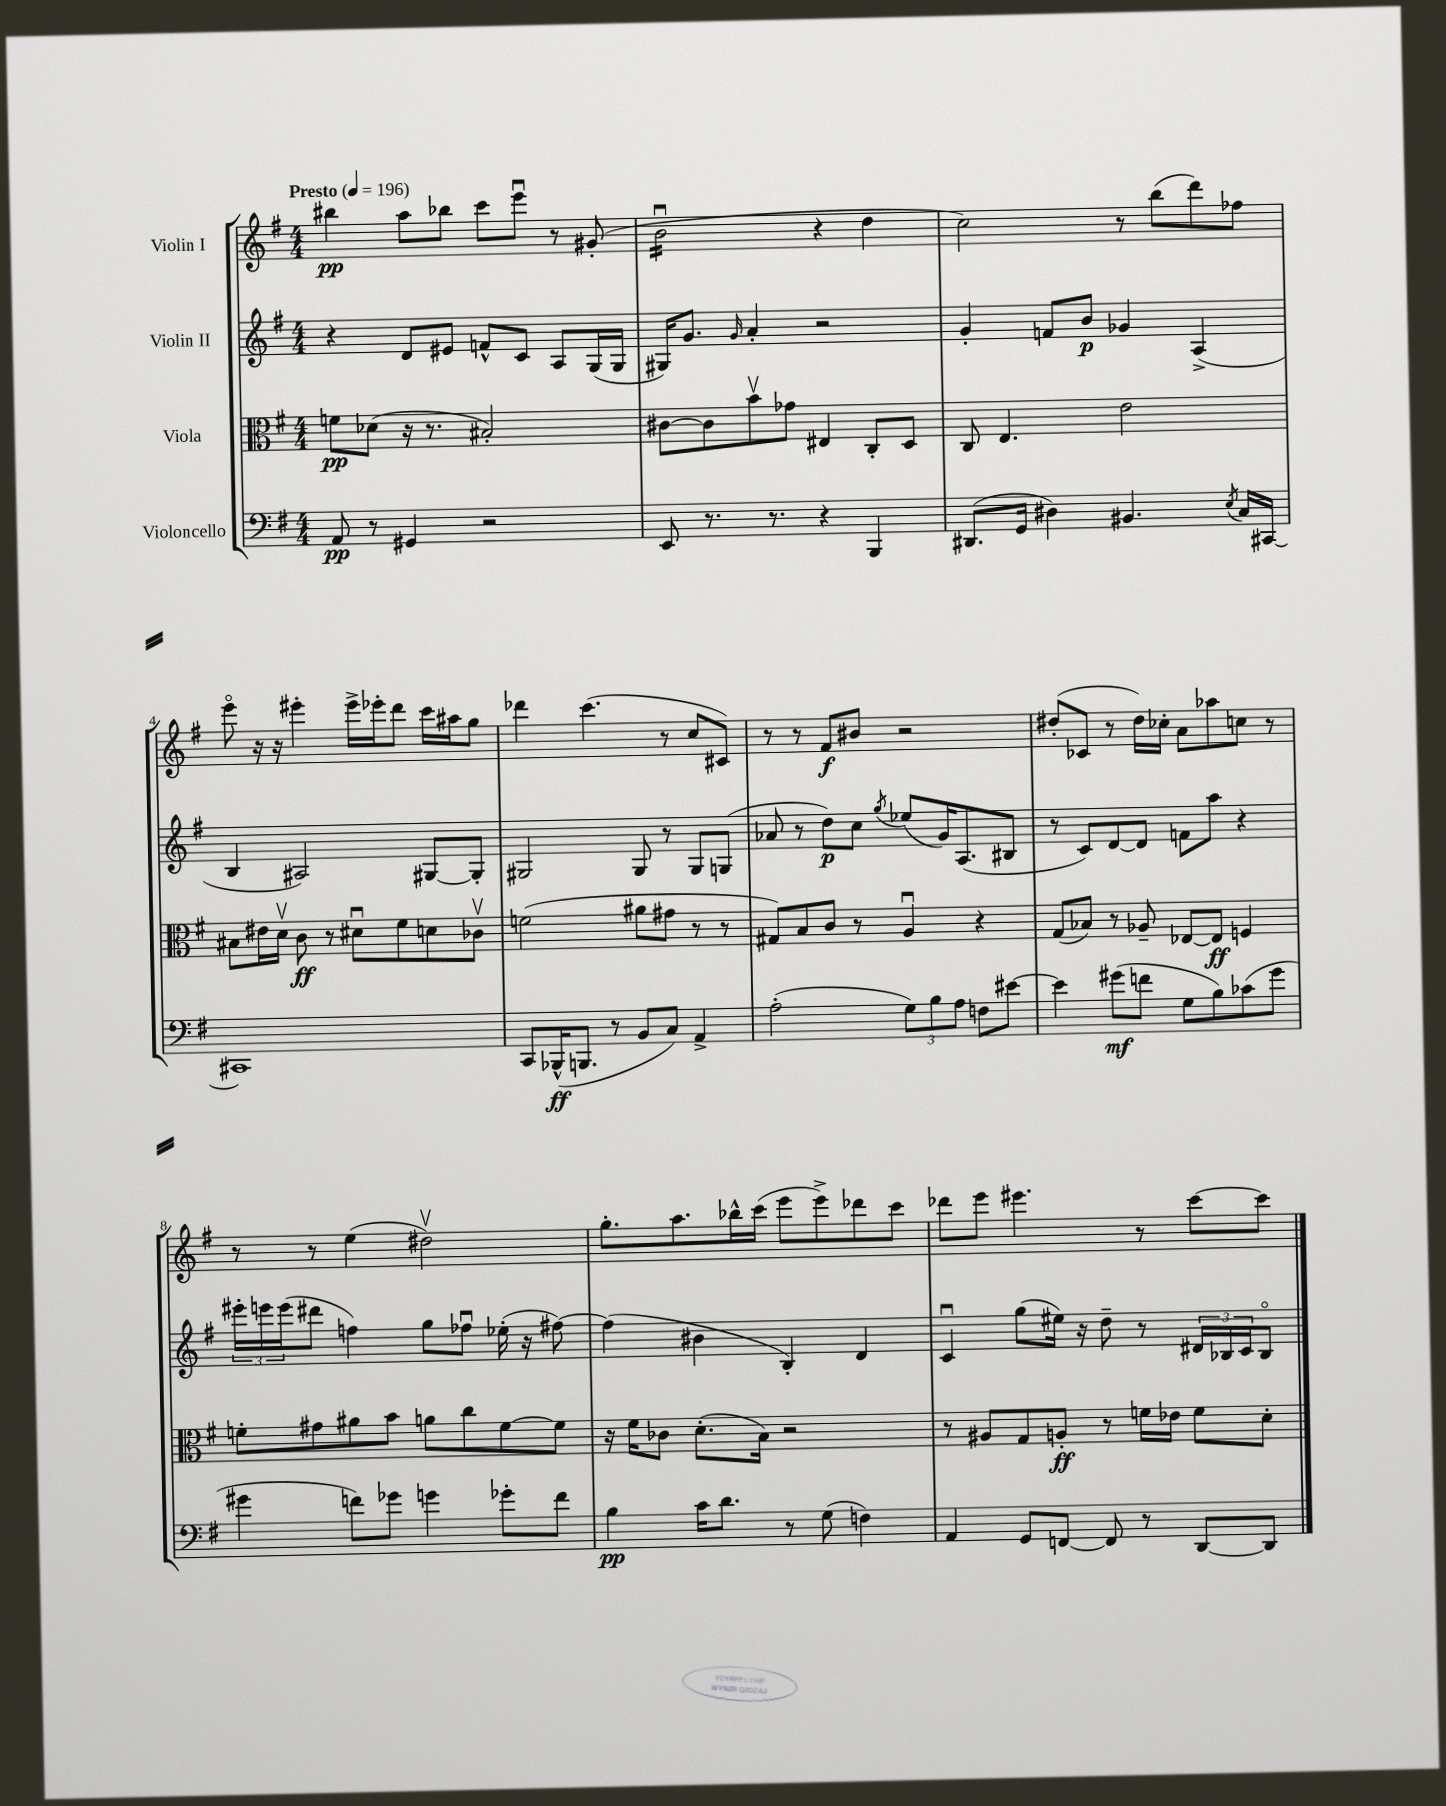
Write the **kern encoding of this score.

**kern	**kern	**kern	**kern
*staff4	*staff3	*staff2	*staff1
*clefF4	*clefC3	*clefG2	*clefG2
*k[f#]	*k[f#]	*k[f#]	*k[f#]
*M4/4	*M4/4	*M4/4	*M4/4
*MM196	*MM196	*MM196	*MM196
8AA	8f	4r	4bb#
8r	(8d-	.	.
4GG#	16r	8d	8aa
.	8.r	.	.
.	.	8e#	8bb-
2r	2B#')	8f^^	8ccc
.	.	8c	8eeeu
.	.	8A	8r
.	.	(16G	(8g#'
.	.	16G	.
=	=	=	=
8EE	[8c#	16G#)	2bu
.	.	8.g	.
8.r	8c#]	.	.
.	.	16qqg	.
.	8bv	4a'	.
8.r	.	.	.
.	8g-	.	.
4r	4E#	2r	4r
4BBB	8C'	.	4dd
.	8D	.	.
=	=	=	=
(8.DD#	8C	4g'	2cc)
.	4.E	.	.
16GG	.	.	.
4D#)	.	8f	.
.	.	8b	.
4.BB#	2e	4g-	8r
.	.	.	(8bb
.	.	(4A^	8ddd)
8qE	.	.	.
16C	.	.	8ff-
[16CC#	.	.	.
=	=	=	=
1CC#]	8B#	4B	8eeeo
.	16e#	.	16r
.	16dv	.	16r
.	8c	2A#)	4eee#'
.	8r	.	.
.	8d#u	.	16eee#^
.	.	.	16eee-'
.	8f#	.	8ddd
.	8d	[8G#	16ccc
.	.	.	16aa#
.	8c-v	8G#']	8gg
=	=	=	=
8CC	(2f	2G#	4ddd-
(16BBB-^^	.	.	.
8.BBB	.	.	.
.	.	.	(4.ccc
8r	.	.	.
8BB	8a#	8G#	.
8C)	8g#	8r	8r
4AA^	8r	8G#	8cc
.	8r	(8G	8c#)
=	=	=	=
(2A'	8G#)	8a-	8r
.	8B	8r	8r
.	8c	8dd)	8f#
.	8r	8cc	8b#
.	.	8qgg	.
12G)	4Au	(8ee-	2r
12B	.	.	.
.	.	16g)	.
12A	.	.	.
.	.	(8.A	.
8F	4r	.	.
[8e#	.	8B#	.
=	=	=	=
4e#]	(8G	8r	(8dd#'
.	8B-)	8c)	8c-
(8g#	8r	[8d	8r
8f	8A-~	8d]	16dd#)
.	.	.	16cc-'
8G	[8E-	8f	8a
8B)	8E-]	8aa	8aa-
(8c-	4F	4r	8cc
8g#	.	.	8r
=	=	=	=
4g#	8f'	24eee#'	8r
.	.	24eee	.
.	.	(24eee	.
.	8g#	8ddd#	8r
8f)	8a#	4ff)	(4ee
8g-	8b	.	.
4g	8a	8gg	2dd#v)
.	8cc	8ff-u	.
8g-'	[8f	(16ee-'	.
.	.	16r	.
8f	8f]	[8ff#)	.
=	=	=	=
4B	16r	(4ff#]	8.gg'
.	16f#	.	.
.	8c-	.	.
.	.	.	8.aa
16c	(8.d'	4b#	.
8.d	.	.	.
.	.	.	16bb-^^
.	16B)	.	(16ccc
8r	2r	4B')	8eee
(8G	.	.	8eee^)
4F)	.	4d	8ddd-
.	.	.	8ccc
=	=	=	=
4AA	8r	4cu	8ddd-
.	8A#	.	8eee
8GG	8G	(8gg	4.eee#
[8FF	8A'	16ee#)	.
.	.	16r	.
8FF]	8r	8dd~	.
8r	16f	8r	8r
.	16e-	.	.
[8DD	8f	24d#	[8ccc
.	.	24B-	.
.	.	24c	.
8DD]	8d'	8B-o	8ccc]
==	==	==	==
*-	*-	*-	*-
